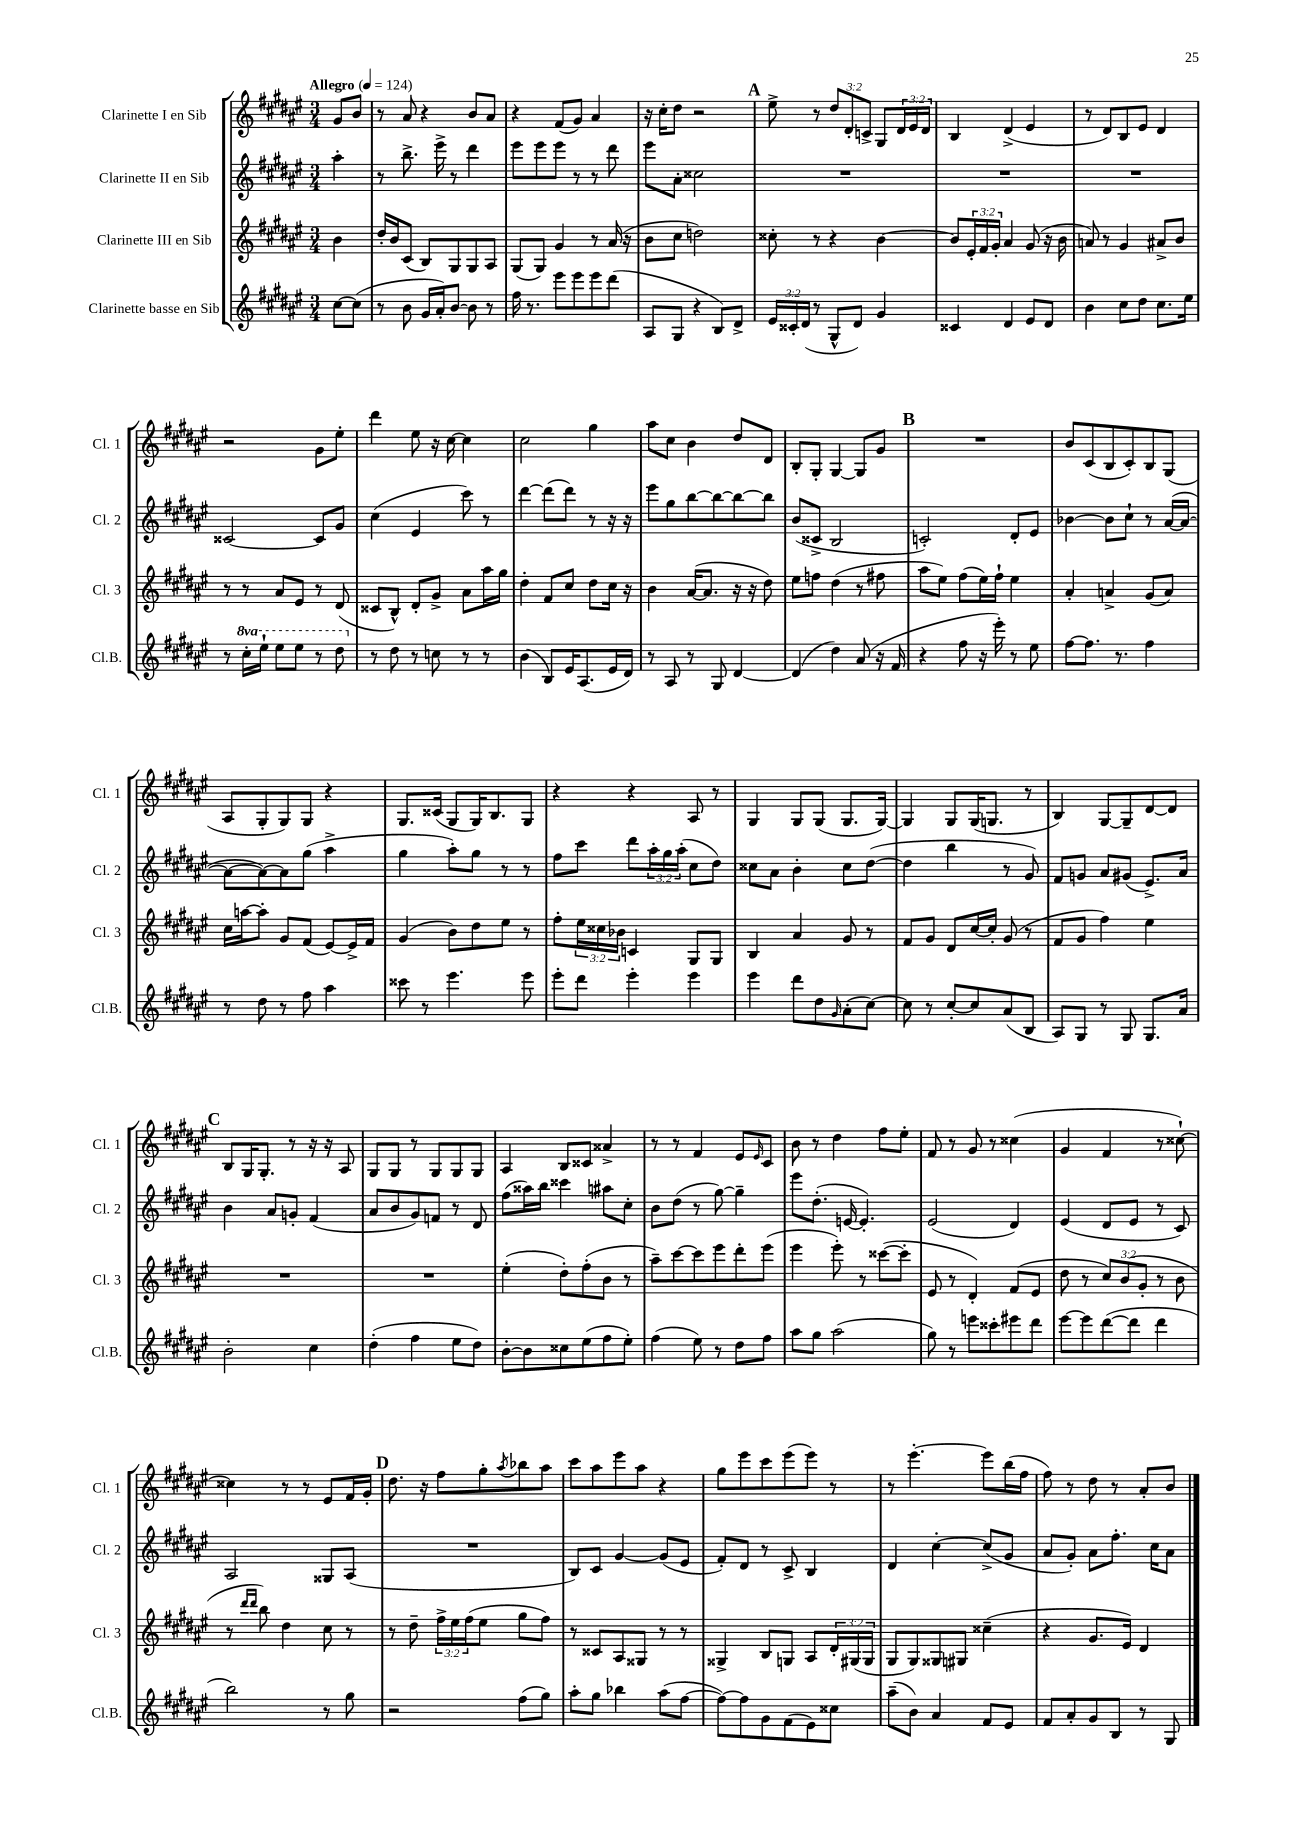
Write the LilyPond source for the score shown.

<<
\new StaffGroup <<
\new Staff = "s0" \with { instrumentName = "Clarinette I en Sib" shortInstrumentName = "Cl. 1" } {
    \clef treble \key fis \major \numericTimeSignature \time 3/4 \override Staff.TupletNumber.text = #tuplet-number::calc-fraction-text \partial 4 \tempo "Allegro" 4 = 124
    gis'8 b'8 |
    r8 ais'8 r4 b'8 ais'8 |
    r4 fis'8( gis'8) ais'4 |
    r16 cis''16-. dis''8 r2 |
    \mark \markup { \bold "A" } eis''8-> r8 \tuplet 3/2 { dis''8 dis'8-. c'8-> } gis8 \tuplet 3/2 { dis'16 eis'16 dis'16 } |
    b4 dis'4->( eis'4 |
    r8 dis'8) b8 eis'8 dis'4 |
    r2 gis'8 eis''8-. |
    dis'''4 eis''8 r16 cis''16~ cis''4 |
    cis''2 gis''4 |
    ais''8 cis''8 b'4 dis''8 dis'8 |
    b8-. gis8-. gis4~ gis8 gis'8 |
    \mark \markup { \bold "B" } R2. |
    b'8 cis'8( b8 cis'8-.) b8 gis8( |
    ais8 gis8-. gis8) gis8 r4 |
    gis8. cisis'16( gis8 gis16) b8. gis8 |
    r4 r4 ais8 r8 |
    gis4 gis8 gis8( gis8. gis16~) |
    gis4 gis8 gis16( g8. r8 |
    b4) gis8~ gis8-- dis'8~ dis'8 |
    \mark \markup { \bold "C" } b8 gis16 gis8.-. r8 r16 r16 ais8 |
    gis8 gis8 r8 gis8 gis8 gis8 |
    ais4 b8 cisis'8 aisis'4-> |
    r8 r8 fis'4 eis'8 \grace { eis'16 } cis'8 |
    b'8 r8 dis''4 fis''8 eis''8-. |
    fis'8 r8 gis'8 r8 cisis''4( |
    gis'4 fis'4 r8 cisis''8~-!) |
    cisis''4 r8 r8 eis'8 fis'16 gis'16-. |
    \mark \markup { \bold "D" } dis''8. r16 fis''8 gis''8-. \acciaccatura { ais''8 } bes''8 ais''8 |
    cis'''8 ais''8 eis'''8 ais''8 r4 |
    gis''8 eis'''8 cis'''8 eis'''8( eis'''8) r8 |
    r8 eis'''4.~-. eis'''8 b''16( fis''16 |
    fis''8) r8 dis''8 r8 ais'8-. b'8 \bar "|." |
}
\new Staff = "s1" \with { instrumentName = "Clarinette II en Sib" shortInstrumentName = "Cl. 2" } {
    \clef treble \key fis \major \numericTimeSignature \time 3/4 \override Staff.TupletNumber.text = #tuplet-number::calc-fraction-text \partial 4
    ais''4-. |
    r8 b''8.-> eis'''16-> r8 dis'''4 |
    eis'''8 eis'''8 eis'''8 r8 r8 dis'''8 |
    eis'''8 ais'8-. cisis''2 |
    \mark \markup { \bold "A" } R2. |
    R2. |
    R2. |
    cisis'2~ cisis'8 gis'8 |
    cis''4( eis'4 cis'''8) r8 |
    dis'''4~ dis'''8( dis'''8) r8 r16 r16 |
    eis'''8 gis''8 b''8~ b''8~ b''8~ b''8 |
    b'8( cisis'8-> b2 |
    \mark \markup { \bold "B" } c'2-.) dis'8-. eis'8 |
    bes'4~ bes'8 cis''8-! r8 ais'16~( ais'16~ |
    ais'8~ ais'8~) ais'8 gis''8( ais''4-> |
    gis''4 ais''8-.) gis''8 r8 r8 |
    fis''8 cis'''8 dis'''8 \tuplet 3/2 { ais''16-. gis''16 ais''16-.( } cis''8 dis''8) |
    cisis''8 ais'8 b'4-. cisis''8 dis''8~( |
    dis''4 b''4 r8 gis'8) |
    fis'8 g'8 ais'8 gis'8( eis'8.->) ais'16 |
    \mark \markup { \bold "C" } b'4 ais'8 g'8-. fis'4( |
    ais'8 b'8 gis'8) f'8 r8 dis'8 |
    fis''8( aisis''16) b''16 cisis'''4 ais''8 cis''8-. |
    b'8 dis''8( r8 gis''8~) gis''4-- |
    eis'''8 dis''8.-.( e'16~ e'4.-.) |
    eis'2( dis'4) |
    eis'4( dis'8 eis'8 r8 cis'8) |
    ais2 gisis8 ais8( |
    \mark \markup { \bold "D" } R2. |
    b8) cis'8 gis'4~ gis'8( eis'8 |
    fis'8-.) dis'8 r8 cis'8-> b4 |
    dis'4 cis''4~-. cis''8->( gis'8 |
    ais'8 gis'8-.) ais'8 fis''8.-. cis''16 ais'8 \bar "|." |
}
\new Staff = "s2" \with { instrumentName = "Clarinette III en Sib" shortInstrumentName = "Cl. 3" } {
    \clef treble \key fis \major \numericTimeSignature \time 3/4 \override Staff.TupletNumber.text = #tuplet-number::calc-fraction-text \partial 4
    b'4 |
    dis''16-. b'16 cis'8( b8) gis8 gis8 ais8 |
    gis8( gis8) gis'4 r8 ais'16( r16 |
    b'8 cis''8 d''2) |
    \mark \markup { \bold "A" } cisis''8-. r8 r4 b'4~ |
    b'8 \tuplet 3/2 { eis'16-. fis'16 gis'16-. } ais'4 gis'8( r16 b'16 |
    a'8) r8 gis'4 ais'8-> b'8 |
    r8 r8 ais'8 eis'8 r8 dis'8( |
    cisis'8 b8-^) dis'8-. gis'8-> ais'8 ais''16 gis''16 |
    dis''4-. fis'8 cis''8 dis''8 cis''16 r16 |
    b'4 ais'16~( ais'8. r16 r16 dis''8) |
    eis''8 f''8 dis''4( r8 fis''8 |
    \mark \markup { \bold "B" } ais''8 eis''8) fis''8( eis''16) fis''16-! eis''4 |
    ais'4-. a'4-> gis'8( a'8) |
    cis''16 a''16~ a''8-. gis'8 fis'8( eis'8~) eis'16-> fis'16 |
    gis'4( b'8) dis''8 eis''8 r8 |
    fis''8-. \tuplet 3/2 { eis''16 cisis''16 bes'16 } c'4 gis8 gis8 |
    b4 ais'4 gis'8 r8 |
    fis'8 gis'8 dis'8 cis''16~ cis''16-. gis'8( r8 |
    fis'8 gis'8 fis''4) eis''4 |
    \mark \markup { \bold "C" } R2. |
    R2. |
    eis''4-.( dis''8-.) fis''8-.( b'8 r8 |
    ais''8--) cis'''8~ cis'''8 eis'''8 dis'''8-. eis'''8( |
    eis'''4 eis'''8-.) r8 cisis'''8~( cisis'''8-. |
    eis'8 r8 dis'4-.) fis'8( eis'8 |
    dis''8 r8 \tuplet 3/2 { cis''8) b'8( gis'8-. } r8 b'8 |
    r8 \grace { dis'''16 dis'''16 } b''8) dis''4 cis''8 r8 |
    \mark \markup { \bold "D" } r8 dis''8-- \tuplet 3/2 { fis''16-> eis''16 fis''16( } eis''8 gis''8 fis''8) |
    r8 cisis'8 ais8 gisis8 r8 r8 |
    gisis4-> b8 g8 ais8 \tuplet 3/2 { dis'16-. gis16( gis16 } |
    gis8 gis8) gisis8 gis8 cisis''4--( |
    r4 gis'8. eis'16) dis'4 \bar "|." |
}
\new Staff = "s3" \with { instrumentName = "Clarinette basse en Sib" shortInstrumentName = "Cl.B." } {
    \clef treble \key fis \major \numericTimeSignature \time 3/4 \override Staff.TupletNumber.text = #tuplet-number::calc-fraction-text \set Staff.ottavationMarkups = #ottavation-simple-ordinals \partial 4
    cis''8~ cis''8( |
    r8 b'8 gis'16 ais'16-.) b'8~ b'8 r8 |
    fis''16 r8. eis'''8 eis'''8 eis'''8 dis'''8( |
    ais8 gis8 r4 b8) dis'8-> |
    \mark \markup { \bold "A" } \tuplet 3/2 { eis'16 cisis'16-. dis'16( } r8 gis8-^ dis'8) gis'4 |
    cisis'4 dis'4 eis'8 dis'8 |
    b'4 cis''8 dis''8 cis''8. eis''16 |
    r8 \ottava #1 cis'''16-. eis'''16-! eis'''8 eis'''8 r8 dis'''8 \ottava #0 |
    r8 dis''8 r8 c''8 r8 r8 |
    b'4( b8) eis'16 ais8.( eis'16 dis'16) |
    r8 ais8 r8 gis8 dis'4~ |
    dis'4( dis''4) ais'8( r16 fis'16 |
    \mark \markup { \bold "B" } r4 fis''8 r16 eis'''16-.) r8 eis''8 |
    fis''8~ fis''8. r8. fis''4 |
    r8 dis''8 r8 fis''8 ais''4 |
    cisis'''8 r8 eis'''4. eis'''8 |
    eis'''8-. dis'''8 eis'''4-. eis'''4 |
    eis'''4 dis'''8 dis''8 \grace { gis'16 } ais'8-.( cis''8~) |
    cis''8 r8 cis''8~-. cis''8 ais'8( b8 |
    ais8) gis8 r8 gis8 gis8. ais'16 |
    \mark \markup { \bold "C" } b'2-. cis''4 |
    dis''4-.( fis''4 eis''8 dis''8) |
    b'8~-. b'8 cisis''8 eis''8( fis''8 eis''8-.) |
    fis''4( eis''8) r8 dis''8 fis''8 |
    ais''8 gis''8 ais''2( |
    gis''8) r8 e'''8 cisis'''8-. eis'''8 dis'''8 |
    eis'''8~ eis'''8 dis'''8~( dis'''8 dis'''4 |
    b''2) r8 gis''8 |
    \mark \markup { \bold "D" } r2 fis''8( gis''8) |
    ais''8-. gis''8 bes''4 ais''8( fis''8~ |
    fis''8~) fis''8 gis'8 fis'8( eis'8) cisis''8 |
    ais''8--( b'8) ais'4 fis'8 eis'8 |
    fis'8 ais'8-. gis'8 b8 r8 gis8 \bar "|." |
}
>>
>>
\layout { \context { \Score \remove "Bar_number_engraver" } }
